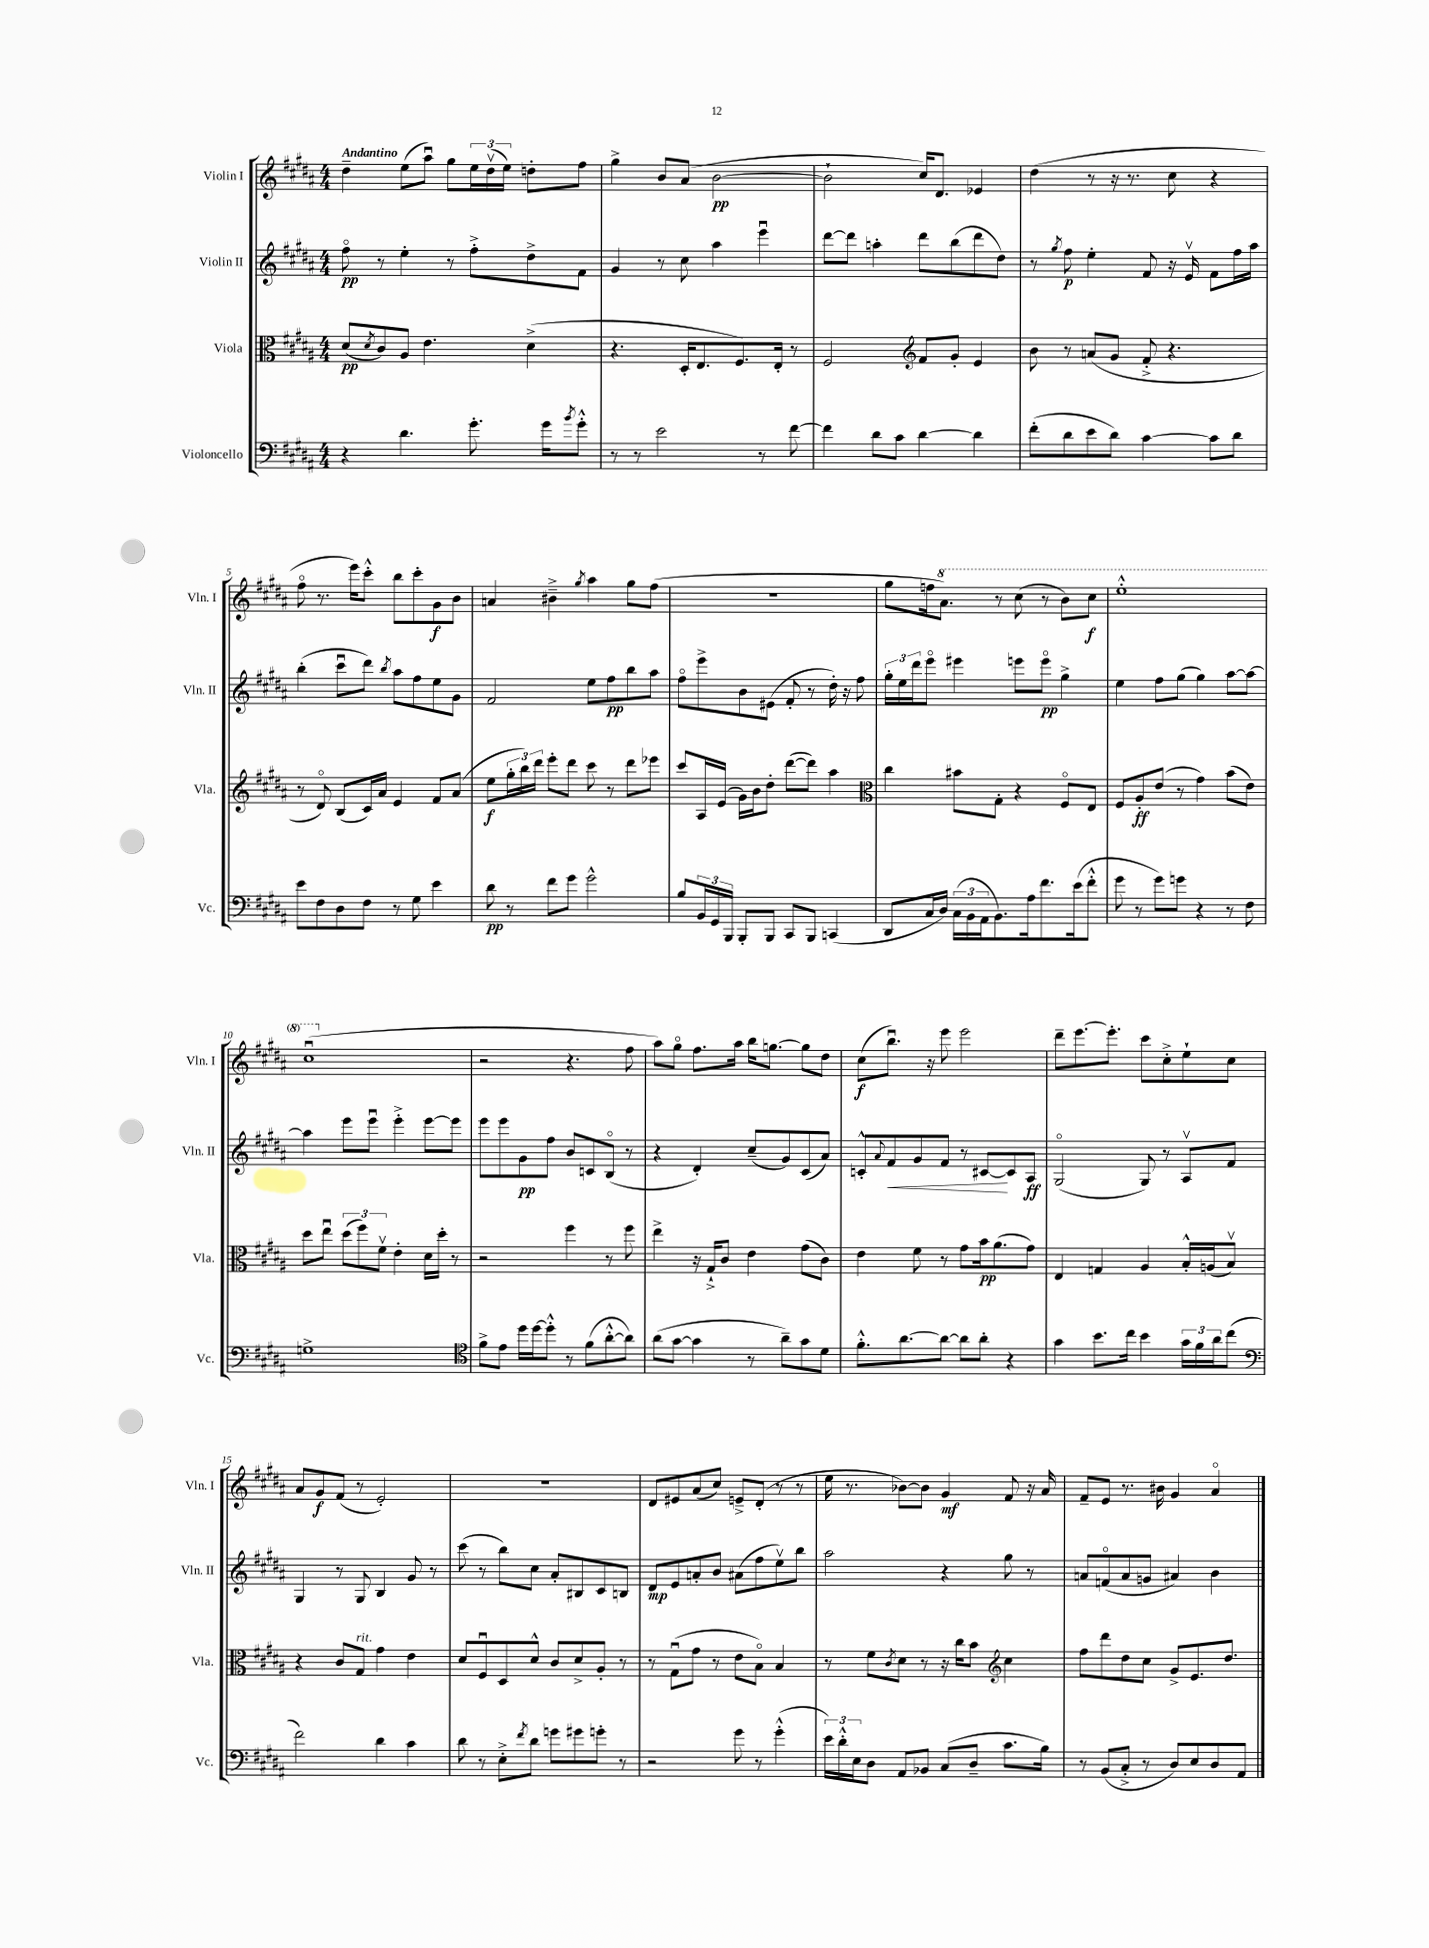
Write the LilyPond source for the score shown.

<<
\new StaffGroup <<
\new Staff = "s0" \with { instrumentName = "Violin I" shortInstrumentName = "Vln. I" } {
    \clef treble \key b \major \numericTimeSignature \time 4/4 \tempo "Andantino"
    dis''4-- e''8( ais''8\downbow) gis''8 \tuplet 3/2 { e''16 dis''16\upbow( e''16) } d''8-. fis''8 |
    gis''4-> b'8 ais'8( b'2~\pp |
    b'2-! cis''16) dis'8. ees'4 |
    dis''4( r8 r16 r8. cis''8 r4 |
    fis''8\flageolet r8. e'''16) cis'''8-.-^ b''8 cis'''8-. gis'8\f b'8 |
    a'4 bis'4---> \acciaccatura { gis''8 } ais''4 gis''8 fis''8( |
    R1 |
    gis''8 f''16 \ottava #1 ais''8.) r8 cis'''8( r8 b''8) cis'''8\f |
    e'''1-.-^ |
    cis'''1\downbow( \ottava #0 |
    r2 r4. fis''8 |
    ais''8) gis''8\flageolet fis''8. ais''16 b''16 g''8.~ g''8 dis''8 |
    cis''8\f( b''8.\downbow) r16 e'''8 e'''2 |
    dis'''8-- e'''8.~ e'''8.-. cis'''8 cis''8-.-> e''8-! cis''8 |
    ais'8 gis'8\f fis'8( r8 e'2-.) |
    R1 |
    dis'8 eis'8 ais'8( cis''8) e'8---> dis'8-.( r8 r8 |
    e''16 r8. bes'8~) bes'8 gis'4\mf fis'8 r16 ais'16 |
    fis'8-- e'8 r8. bis'16 gis'4 ais'4\flageolet \bar "|." |
}
\new Staff = "s1" \with { instrumentName = "Violin II" shortInstrumentName = "Vln. II" } {
    \clef treble \key b \major \numericTimeSignature \time 4/4
    fis''8\flageolet\pp r8 e''4-. r8 fis''8-.-> dis''8-> fis'8 |
    gis'4 r8 cis''8 ais''4 e'''4\downbow |
    dis'''8~ dis'''8 a''4-. dis'''8 b''8( dis'''8 dis''8) |
    r8 \acciaccatura { gis''8 } fis''8\p e''4-. fis'8 r16 e'16\upbow fis'8 fis''16 ais''16 |
    b''4-.( cis'''8\downbow dis'''8) \acciaccatura { b''8 } ais''8 fis''8 e''8 gis'8 |
    fis'2 e''8 fis''8\pp b''8 ais''8 |
    fis''8\flageolet e'''8-> b'8 eis'8( fis'8-. r8 dis''16-.) r16 fis''8 |
    \tuplet 3/2 { gis''16-. e''16 dis'''16 } e'''8\flageolet eis'''4 e'''8 e'''8\flageolet\pp gis''4-> |
    e''4 fis''8 gis''8( gis''4) ais''8~ ais''8~ |
    ais''4 e'''8 e'''8\downbow e'''4-.-> e'''8~ e'''8 |
    e'''8 e'''8 gis'8\pp fis''8 b'8 c'8 b8\flageolet( r8 |
    r4 dis'4-.) cis''8--( gis'8) cis'8( ais'8) |
    c'8-.-^ \appoggiatura { ais'8 } fis'8\< gis'8 fis'8 r8 cis'8~\! cis'8 ais8\ff |
    gis2\flageolet( gis8) r8 ais8\upbow fis'8 |
    gis4 r8 gis8 b4 gis'8 r8 |
    cis'''8( r8 b''8) cis''8 ais'8-. bis8 cis'8 b8 |
    dis'8\mp e'8 a'8-. b'8 ais'8( fis''8 e''8\upbow) b''8 |
    ais''2 r4 gis''8 r8 |
    a'8 f'8\flageolet( a'8 g'8 ais'4) b'4 \bar "|." |
}
\new Staff = "s2" \with { instrumentName = "Viola" shortInstrumentName = "Vla." } {
    \clef alto \key b \major \numericTimeSignature \time 4/4
    dis'8\pp( \acciaccatura { dis'8 } cis'8) ais8 e'4. dis'4->( |
    r4. dis16-. e8. fis8.) e16-. r8 |
    fis2 \clef treble fis'8 gis'8-. e'4 |
    b'8 r8 a'8( gis'8 fis'8-.-> r4. |
    r8 dis'8\flageolet) b8( cis'16) ais'16 e'4 fis'8 ais'8( |
    e''8\f \tuplet 3/2 { gis''16-. b''16) dis'''16 } e'''8-. dis'''8 cis'''8 r8 dis'''8 ees'''8 |
    cis'''8 ais16 e'16( gis'16) b'16 dis''8-. dis'''8~( dis'''8) ais''4 |
    \clef alto cis''4 bis'8 gis8-. r4 fis8\flageolet e8 |
    fis8 ais8-.\ff e'8( r8 gis'4) b'8( e'8) |
    dis''8 e''8\downbow \tuplet 3/2 { dis''8( fis''8) fis'8\upbow } e'4-. dis'16 dis''16-. r8 |
    r2 fis''4 r8 fis''8 |
    e''4-> r16 gis16-!-> cis'8 e'4 gis'8( cis'8) |
    e'4 fis'8 r8 gis'8 b'16\pp ais'8.( gis'8) |
    e4 g4 ais4 b16-.-^ a16( b8\upbow) |
    r4 cis'8 gis8^\markup { \italic "rit." } gis'4 e'4 |
    dis'8 fis8\downbow dis8 dis'8-^ cis'8 dis'8-> ais8-. r8 |
    r8 gis8\downbow( gis'8 r8 e'8 b8\flageolet) b4 |
    r8 fis'8 \acciaccatura { cis'8 } dis'8 r8 r16 cis''16 b'8 \clef treble cis''4 |
    fis''8 dis'''8 dis''8 cis''8 gis'8-> e'8. dis''8. \bar "|." |
}
\new Staff = "s3" \with { instrumentName = "Violoncello" shortInstrumentName = "Vc." } {
    \clef bass \key b \major \numericTimeSignature \time 4/4
    r4 dis'4. gis'8.-. gis'16 \acciaccatura { b'8 } gis'8-.-^ |
    r8 r8 e'2 r8 fis'8~ |
    fis'4 dis'8 cis'8 dis'4~ dis'4 |
    fis'8-.( dis'8 e'8 dis'8) cis'4~ cis'8 dis'8 |
    e'8 fis8 dis8 fis8 r8 gis8 e'4 |
    dis'8\pp r8 fis'8 gis'8 gis'2-^ |
    b8 \tuplet 3/2 { b,16 gis,16 b,,16 } b,,8-. b,,8 cis,8 b,,8 c,4( |
    dis,8 cis16 dis16) \tuplet 3/2 { cis16( b,16 ais,16 } b,8.) ais16 fis'8. e'16( fis'8-.-^ |
    gis'8 r8 gis'8) g'8 r4 r8 fis8 |
    g1-> |
    \clef tenor fis'8-> e'8 dis''16 dis''16~ dis''8-.-^ r8 fis'8( ais'8~-.-^ ais'8) |
    ais'8( gis'8~ gis'4 r8 ais'8--) gis'8 dis'8 |
    fis'8.-.-^ ais'8.~ ais'8~ ais'8 ais'8-. r4 |
    gis'4 b'8. cis''16 b'4 \tuplet 3/2 { gis'16 fis'16 ais'16 } cis''8( |
    \clef bass fis'2) dis'4 cis'4 |
    dis'8 r8 e8-.-> \acciaccatura { fis'8 } dis'8 g'8 gis'8 g'8-. r8 |
    r2 gis'8 r8 gis'4-.-^( |
    \tuplet 3/2 { e'16) dis'16-.-^ e16 } dis8 ais,8 bes,8 cis8( dis8-- cis'8. b16) |
    r8 b,8( cis8-.-> r8 dis8) e8 dis8 ais,8 \bar "|." |
}
>>
>>
